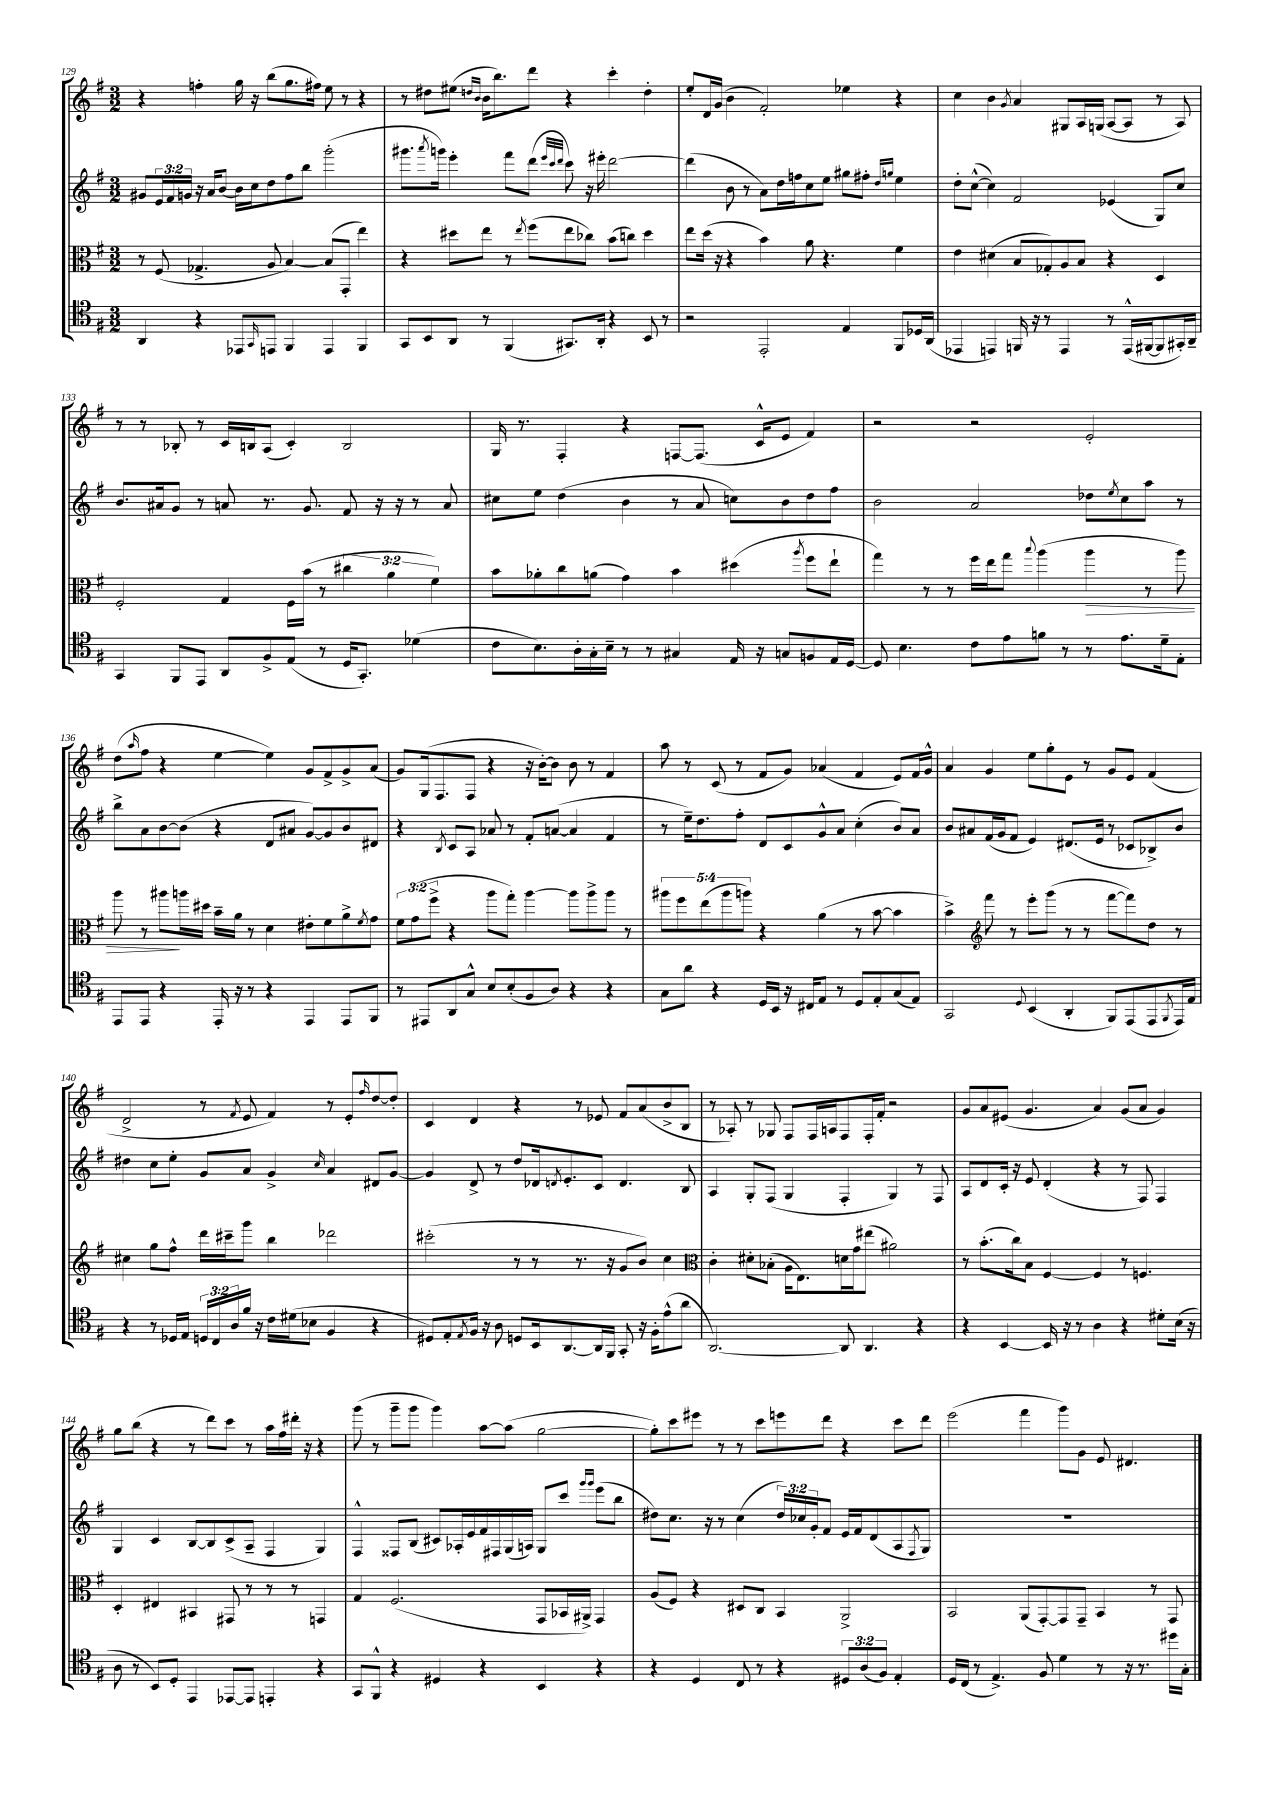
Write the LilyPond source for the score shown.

<<
\new StaffGroup <<
\new Staff = "s0" {
    \clef treble \key g \major \numericTimeSignature \time 3/2
    r4 f''4-. g''16 r16 b''8( g''8. fis''16) e''8 r8 r4 |
    r8 dis''8 eis''8( \grace { d''16 b'16 } b'16 b''8.) d'''8 r4 c'''4-. d''4-. |
    e''8-. d'16 g'16( b'4 fis'2-.) ees''4 r4 |
    c''4 b'4 \acciaccatura { g'8 } a'4 gis8 a16 g16( a8~ a8 r8 a8) |
    r8 r8 bes8-. r8 c'16 b16 a8( c'4-.) b2 |
    g16 r8. fis4-. r4 f8~ f8.( c'16-^ e'8 fis'4) |
    r2 r2 e'2-. |
    d''8( \grace { a''16 } fis''8 r4 e''4~ e''4) g'8 fis'8-> g'8-> a'8( |
    g'8) g16( fis8. fis8 r4 r16 b'16~-.) b'8 b'8 r8 fis'4 |
    a''8 r8 c'8( r8 fis'8 g'8) aes'4( fis'4 e'8) fis'16 g'16-^ |
    a'4 g'4 e''8 g''8-. e'8 r8 g'8 e'8 fis'4( |
    d'2-> r8 \acciaccatura { fis'8 } e'8 fis'4) r8 e'8-. \grace { fis''16 } d''8~ d''8-. |
    c'4 d'4 r4 r8 ees'8 fis'8 a'8( b'8-> b8 |
    r8 aes8-.) r8 ges8 fis8 fis16 a16 fis8 fis16-. fis'16-. r2 |
    g'8 a'8 eis'8( g'4. a'4) g'8( a'8 g'4) |
    g''8 b''8( r4 r8 d'''8) c'''8 r8 a''16 fis''16 dis'''16-. r16 r4 |
    g'''8( r8 g'''8-- g'''8 g'''4) a''8~ a''8( g''2~ |
    g''8-.) c'''8 eis'''8 r8 r8 c'''8 e'''8 d'''8 r4 c'''8 d'''8 |
    e'''2( fis'''4 g'''8) g'8 e'8 dis'4. \bar "|." |
}
\new Staff = "s1" {
    \clef treble \key g \major \numericTimeSignature \time 3/2 \override Staff.TupletNumber.text = #tuplet-number::calc-fraction-text
    gis'8 \tuplet 3/2 { e'16 fis'16 g'16 } r16 a'16 b'8~ b'16 c''16 d''8 fis''8 b''8 g'''2-.( |
    gis'''8. \acciaccatura { a'''8 } g'''16) e'''4-. fis'''8 d'''8( \grace { e'''32 c'''32 d'''32 } c'''8) r16 eis'''16-. d'''2~ |
    d'''4( b'8 r8 a'8) d''16 f''16 c''8 e''8 gis''8 fis''8-. \grace { d''16 g''16 } e''4 |
    d''8-. c''8~-^( c''4) fis'2 ees'4( g8) c''8 |
    b'8. ais'16 g'8 r8 a'8 r8. g'8. fis'8 r16 r16 r8 a'8 |
    cis''8 e''8 d''4( b'4 r8 a'8 c''8) b'8 d''8 fis''8 |
    b'2 a'2 des''8 \acciaccatura { e''8 } c''8 a''8 r8 |
    b''8-> a'8 b'8~ b'8( r4 d'8 ais'8 g'8~) g'8 b'8 dis'8 |
    r4 \acciaccatura { b8 } c'8 a8 aes'8 r8 fis'8-. a'8~( a'4 fis'4 |
    r8 e''16--) d''8. fis''8-. d'8 c'8 g'8-^ a'8 c''4-.( b'8) a'8 |
    b'8 ais'8 fis'16( g'16 fis'8 e'4) dis'8.( e'16 r8 ces'8 bes8->) b'8 |
    dis''4 c''8 e''8-. g'8 a'8 g'4-> \grace { c''16 } a'4 dis'8 g'8~ |
    g'4 d'8-> r8 d''8 des'16 \acciaccatura { d'8 } e'8.-. c'8 d'4. b8 |
    a4 g8-. fis8( g4 fis4-. g4) r8 fis8 |
    a8 d'8 c'16-. r16 e'8 d'4-.( r4 r8 fis8) fis4 |
    g4 c'4 b8~ b8 c'8->( a8-- fis4 g4) |
    fis4-^ fisis8 b8( cis'8) aes16-. e'16 fis'16 fis16 g16( a16) g8 c'''8 \grace { g'''16 g'''16 } e'''8( b''8 |
    dis''8) c''8. r16 r8 c''4( \tuplet 3/2 { dis''16) ces''16 g'16-. } fis'8 e'16 fis'16 d'8( a8 \acciaccatura { fis8 } g8) |
    R1. \bar "|." |
}
\new Staff = "s2" {
    \clef alto \key g \major \numericTimeSignature \time 3/2 \override Staff.TupletNumber.text = #tuplet-number::calc-fraction-text
    r8 fis8( ges4.-> a8 b4~) b8( g,8-. e''4) |
    r4 dis''8 e''8 r8 \acciaccatura { e''8 } fis''8( e''8 ces''8) b'8( c''8) dis''4 |
    e''8 d''16( r16 r4 b'4) a'8 r4. fis'4 |
    e'4 dis'4( b8 ges8-.) a8 b8 r4 d4 |
    fis2-. g4 fis16 b'16( r8 \tuplet 3/2 { cis''4 a'4 fis'4) } |
    b'8 aes'8-. c''8 a'8( g'4) b'4 dis''4( \acciaccatura { a''8 } fis''8 e''8-! |
    g''4) r8 r8 fis''16 e''16 g''8 \appoggiatura { b''8 } a''4( a''4\> r8 a''8) |
    a''8 r8 ais''8\! a''16 dis''16 b'16-- a'16 r8 d'4 eis'8-. fis'8 a'8-> \acciaccatura { fis'8 } g'8 |
    \tuplet 3/2 { fis'8 g'8( fis''8-> } r4 a''8 g''8-.) a''4~ a''8 a''8-> a''8 r8 |
    \tuplet 5/4 { ais''8 fis''8 e''8( ais''8 a''8) } r4 a'4( r8 b'8~ b'4 |
    b'4->) \clef treble fis'''8 r8 e'''8-. g'''8( r8 r8 fis'''8~ fis'''8) d''8 r8 |
    cis''4 g''8 fis''8-^ d'''16 cis'''16-- g'''8 b''4 des'''2 |
    cis'''2-.( r8 r8 r8. r16 g'8 b'8) c''4 |
    \clef alto c'4-. dis'8-. bes8-.( a16 e8.) d'16 g'16 eis''8( ais'2) |
    r8 b'8.-.( c''16) b8 fis4~ fis4 r8 f4. |
    d4-. eis4 bis,4 gis,8 r8 r8 r8 g,4 |
    g4 fis2.( g,8 bes,16 ais,16->) g,4 |
    a8( fis8) r4 dis8 c8 b,4 a,2-> |
    b,2 a,8( g,8~-.) g,8 g,8-- b,4 r8 g,8 \bar "|." |
}
\new Staff = "s3" {
    \clef tenor \key g \major \numericTimeSignature \time 3/2 \override Staff.TupletNumber.text = #tuplet-number::calc-fraction-text
    a,4 r4 ees,8 \grace { g,16 } e,8 fis,4 e,4 fis,4 |
    g,8 b,8 a,8 r8 fis,4( gis,8.) a,16-. r4 b,8 r8 |
    r2 e,2-. e4 fis,8 des16 a,16( |
    ees,4 e,4) f,16 r16 r8 e,4 r8 e,16-^( fis,16~ fis,8 gis,16-.) a,16-- |
    g,4 fis,8 e,8 a,8 fis8-> e8( r8 d16 g,8.-.) des'4( |
    c'8 b8.) a16-. g16-. b16-- r8 r8 gis4 e16 r16 g8 f8 e16 d16~ |
    d8 b4. c'8 e'8 f'8 r8 r8 e'8. d'16-- e8-. |
    e,8 e,8 r4 e,16-. r16 r8 r4 e,4 e,8 fis,8 |
    r8 eis,8 a,8 g8-^ b8 b8-.( fis8 a8) r4 r4 |
    g8 a'8 r4 d16 b,16 r16 cis16 e8 r8 d8 e8-. g8( e8) |
    g,2 \appoggiatura { d8 } b,4( a,4-. fis,8) e,8( e,8 \acciaccatura { fis,8 } e,16) e16 |
    r4 r8 des16 e16 \tuplet 3/2 { d16 c16 a16 } fis'16 r16 c'16 dis'16( bes8 fis4 r4 |
    dis8) e8-. \acciaccatura { e8 } fis16 r16 a8 d8 b,16 a,8.~ a,16 fis,16 g,8-. r16 fis16-. e'8-^( a'8 |
    a,2.~) a,8 a,4. r4 |
    r4 b,4~ b,16 r16 r8 a4 r4 dis'8-. b16( r16 |
    a8 r8 b,8) d8-. e,4 ees,8~ ees,8 e,4-. r4 |
    g,8 fis,8-^ r4 dis4 r4 b,4 r4 |
    r4 d4 c8 r8 r4 \tuplet 3/2 { dis8 a8( fis8) } e4-. |
    d16 c16( r8 e4.->) fis8 d'4 r8 r16 r8. dis''16 g16-. \bar "|." |
}
>>
>>
\layout { \context { \Score currentBarNumber = #129 } }
